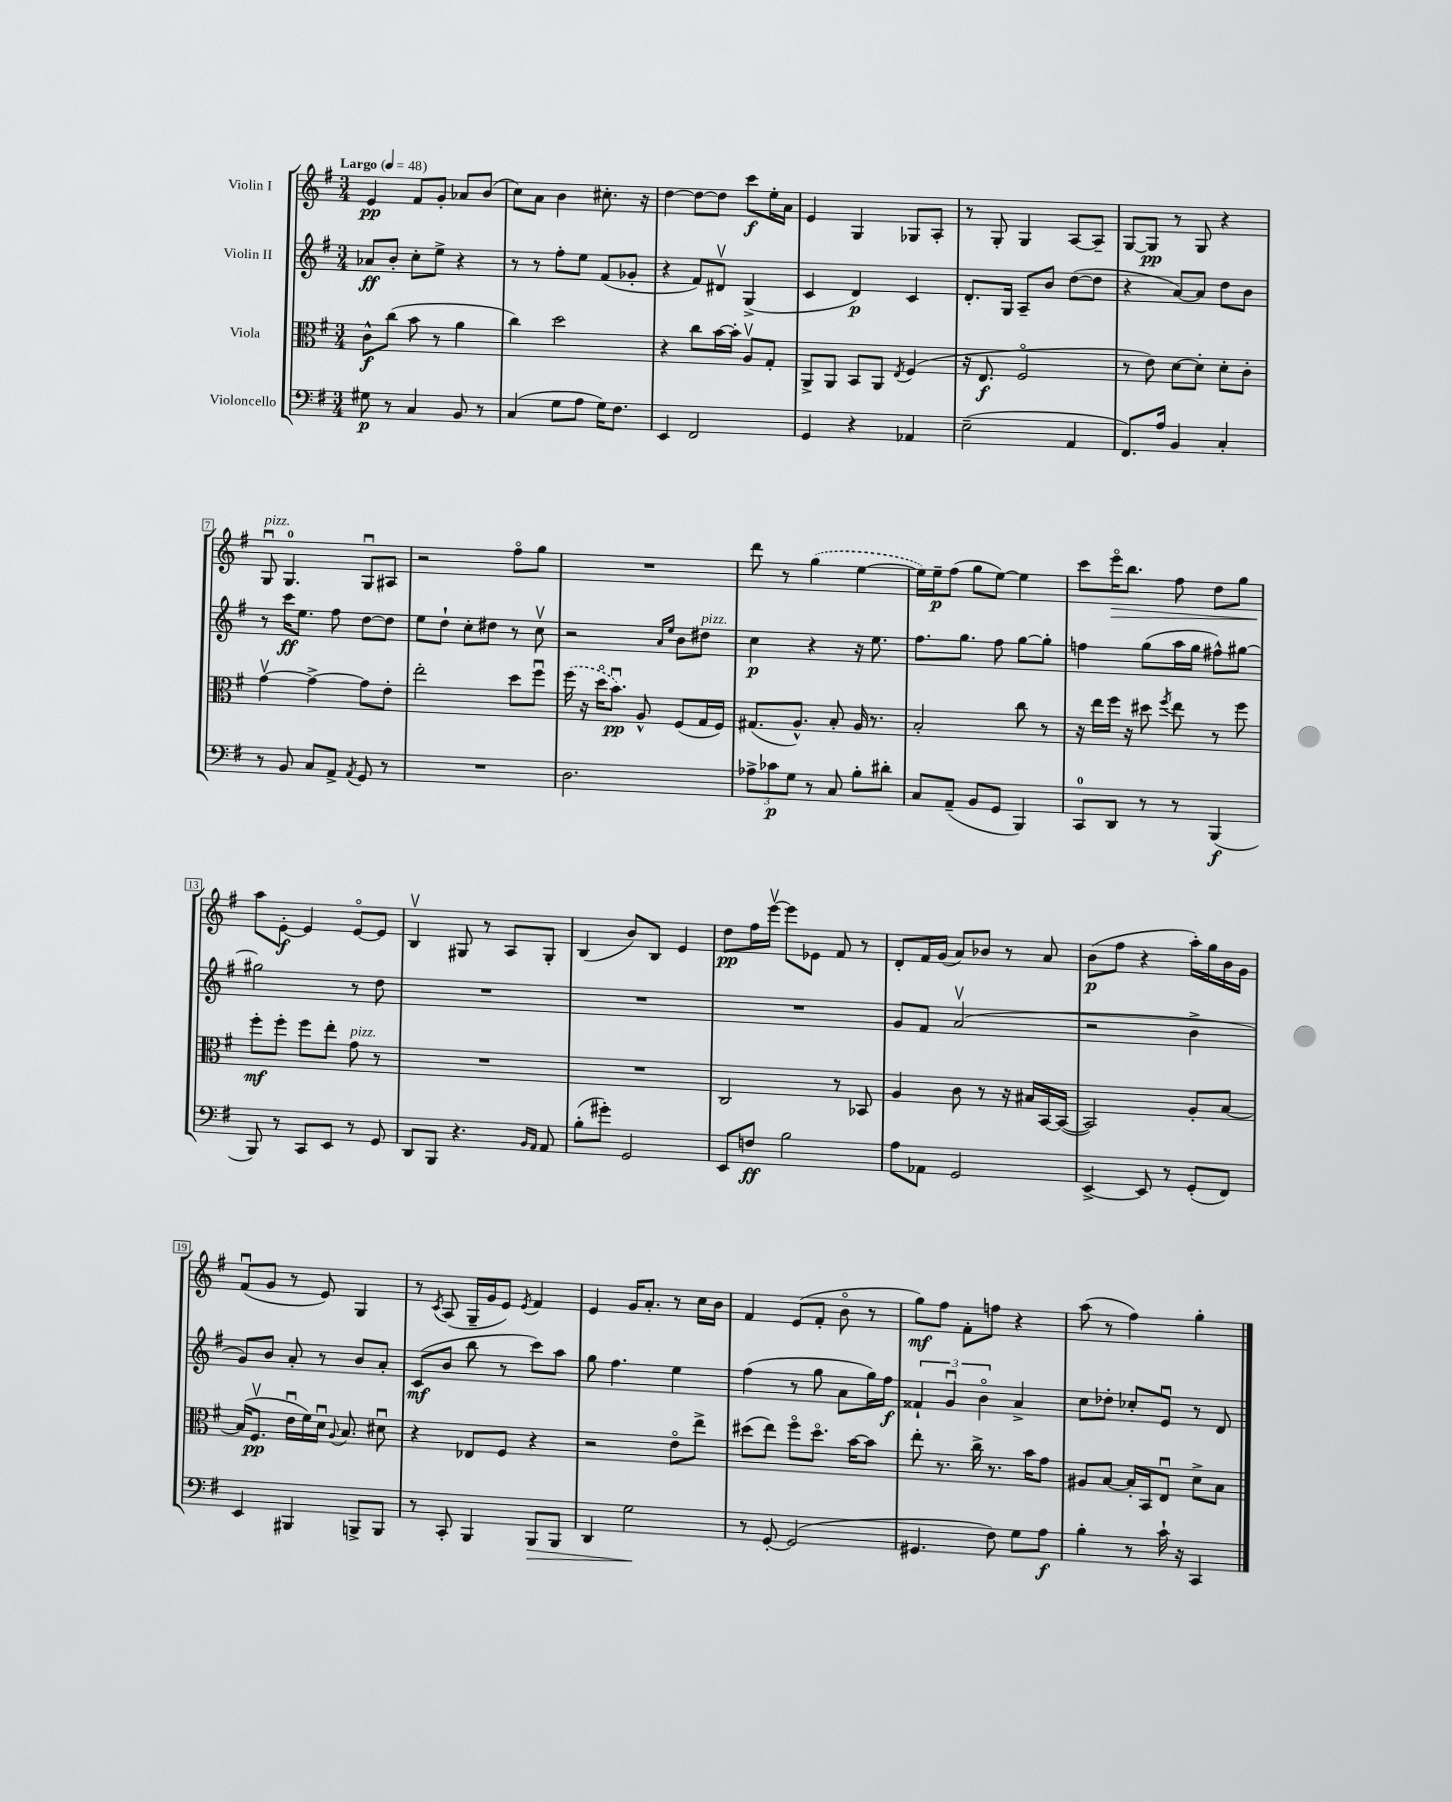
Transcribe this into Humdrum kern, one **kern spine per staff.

**kern	**dynam	**kern	**dynam	**kern	**dynam	**kern	**dynam
*part4	*part4	*part3	*part3	*part2	*part2	*part1	*part1
*staff4	*staff4	*staff3	*staff3	*staff2	*staff2	*staff1	*staff1
*I"Violoncello	*	*I"Viola	*	*I"Violin II	*	*I"Violin I	*
*clefF4	*	*clefC3	*	*clefG2	*	*clefG2	*
*k[f#]	*	*k[f#]	*	*k[f#]	*	*k[f#]	*
*M3/4	*	*M3/4	*	*M3/4	*	*M3/4	*
*MM48	*	*MM48	*	*MM48	*	*MM48	*
=1	=1	=1	=1	=1	=1	=1	=1
!	!	!	!	!	!	!LO:TX:a:B:t=Largo	!
8G#X\	p	8c^^\L	f	8a-X/L	ff	4e/	pp
8r	.	(8cc\J	.	8b'/J	.	.	.
4C/	.	8b\	.	8cc'\L	.	8f#/L	.
.	.	8r	.	8ee^\J	.	8g'/J	.
8BB/	.	4a\	.	4r	.	8a-X/L	.
8r	.	.	.	.	.	(8b/J	.
=2	=2	=2	=2	=2	=2	=2	=2
(4C/	.	4cc\)	.	8r	.	8cc\L)	.
.	.	.	.	8r	.	8a\J	.
8G\L	.	2dd\	.	8ff#'\L	.	4b\	.
8A\J	.	.	.	8ee\J	.	.	.
16G\KL)	.	.	.	(8f#/L	.	8.cc#X'\	.
8.F#\J	.	.	.	.	.	.	.
.	.	.	.	8g-X'/J	.	.	.
.	.	.	.	.	.	16r	.
=3	=3	=3	=3	=3	=3	=3	=3
4EE/	.	4r	.	4r	.	[4dd\	.
2FF#/	.	8cc\L	.	8f#/L)	.	8dd\L_	.
.	.	[16b\L	.	8d#Xv/J	.	8dd\J]	.
.	.	16b'\JJ]	.	.	.	.	.
.	.	8Av/L	.	(4G^/	.	8ccc\L	f
.	.	8G'/J	.	.	.	16ee'\L	.
.	.	.	.	.	.	16a\JJ	.
=4	=4	=4	=4	=4	=4	=4	=4
4GG/	.	8AA^/L	.	4c/	.	4e/	.
.	.	8AA/J	.	.	.	.	.
4r	.	8BB/L	.	4d/)	p	4G/	.
.	.	8AA/J	.	.	.	.	.
.	.	8qE/	.	.	.	.	.
4AA-X/	.	(4F#/	.	4c/	.	8G-X/L	.
.	.	.	.	.	.	8A'/J	.
=5	=5	=5	=5	=5	=5	=5	=5
(2E~\	.	16r	.	8.d'/L	.	8r	.
.	.	8.E/	f	.	.	.	.
.	.	.	.	.	.	8G'/	.
.	.	.	.	16G/Jk	.	.	.
.	.	2F#/	.	8A~/L	.	4G/	.
.	.	.	.	8b/J	.	.	.
4AA/	.	.	.	([8dd\L	.	[8A/L	.
.	.	.	.	8dd\J]	.	8A~/J]	.
=6	=6	=6	=6	=6	=6	=6	=6
8.FF#/L)	.	8r	.	4r	.	[8G/L	.
.	.	8e\)	.	.	.	8G/J]	pp
16A/Jk	.	.	.	.	.	.	.
4BB/	.	[8d\L	.	[8a/L)	.	8r	.
.	.	8d'\J]	.	8a/J]	.	8G/	.
4C'/	.	8d'\L	.	8dd\L	.	4r	.
.	.	8c'\J	.	8b\J	.	.	.
!!LO:LB:g=z
=7	=7	=7	=7	=7	=7	=7	=7
!	!	!	!	!	!	!LO:TX:a:i:t=pizz.	!
8r	.	[4gv\	.	8r	.	8Gu/	.
8BB/	.	.	.	16ccc\KL	ff	4.G/	.
.	.	.	.	8.ee\J	.	.	.
8C/L	.	4g^\_	.	.	.	.	.
8AA^/J	.	.	.	8ff#\	.	.	.
8qAA/	.	.	.	.	.	.	.
8GG/	.	8g\L]	.	[8dd\L	.	8Gu/L	.
8r	.	8e'\J	.	8dd\J]	.	8A#X/J	.
=8	=8	=8	=8	=8	=8	=8	=8
2.r	.	2ee'\	.	8ee\L	.	2r	.
.	.	.	.	8dd`\J	.	.	.
.	.	.	.	8cc'\L	.	.	.
.	.	.	.	8dd#X\J	.	.	.
.	.	8dd\L	.	8r	.	8ff#\L	.
.	.	8ff#u\J	.	8ccv\	.	8gg\J	.
=9	=9	=9	=9	=9	=9	=9	=9
2.D\	.	(16ff#\	.	2r	.	2.r	.
.	.	16r	.	.	.	.	.
.	.	16dd\KL	.	.	.	.	.
.	.	8.bu\J)	pp	.	.	.	.
.	.	8A^^/	.	.	.	.	.
.	.	.	.	16qqa/LL	.	.	.
.	.	.	.	16qqee/JJ	.	.	.
.	.	(8F#/L	.	8b\L	.	.	.
!	!	!	!	!LO:TX:a:i:t=pizz.	!	!	!
.	.	16G/L	.	8dd#X\J	.	.	.
.	.	16F#/JJ)	.	.	.	.	.
=10	=10	=10	=10	=10	=10	=10	=10
12A-X^\L	.	(8.G#X/L	.	4cc\	p	8ddd\	.
12c-X\	p	.	.	.	.	.	.
.	.	.	.	.	.	8r	.
12G\J	.	.	.	.	.	.	.
.	.	8.A^^/J)	.	.	.	.	.
8r	.	.	.	4r	.	(4gg\	.
8C/	.	8B'/	.	.	.	.	.
8B'\L	.	16A/	.	16r	.	[4ee\	.
.	.	8.r	.	8.ee\	.	.	.
8d#X'\J	.	.	.	.	.	.	.
=11	=11	=11	=11	=11	=11	=11	=11
8C/L	.	2B'/	.	8.ff#\L	.	16ee\LL])	.
.	.	.	.	.	.	16ee~\J	p
(8AA~/J	.	.	.	.	.	(8ff#\J	.
.	.	.	.	8.gg\J	.	.	.
8BB/L	.	.	.	.	.	8gg\L	.
8GG/J	.	.	.	8ff#\	.	[8ee\J)	.
4BBB/)	.	8cc\	.	[8gg\L	.	4ee\]	.
.	.	8r	.	8gg'\J]	.	.	.
=12	=12	=12	=12	=12	=12	=12	=12
8CC/L	.	16r	.	4ffn\	.	8ccc\L	.
.	.	16ee\LL	.	.	.	.	.
!	!	!	!	!	!	!	!LO:HP:b
8DD/J	.	16ff#\JJ	.	.	.	16eee\K	>
.	.	16r	.	.	.	8.bb\J	.
8r	.	8dd#X\	.	(8gg\L	.	.	.
.	.	8qff#/	.	.	.	.	.
8r	.	8ee\	.	16aa\L	.	8ff#\	.
.	.	.	.	16gg\JJ	.	.	.
(4BBB/	f	8r	.	8ff#X^^\L)	.	8dd\L	.
.	.	8ff#\	.	[8gg#X\J	.	8gg\J	.
!!LO:LB:g=z
=13	=13	=13	=13	=13	=13	=13	=13
8BBB/)	.	8ff#'\L	mf	2gg#X\]	.	8aa\L	.
8r	.	8ff#'\J	.	.	.	[8e'\J	] f
8CC/L	.	8ff#\L	.	.	.	4e/]	.
8EE/J	.	8ee'\J	.	.	.	.	.
!	!	!LO:TX:a:i:t=pizz.	!	!	!	!	!
8r	.	8g\	.	8r	.	[8e/L	.
8GG/	.	8r	.	8dd\	.	8e/J]	.
=14	=14	=14	=14	=14	=14	=14	=14
8DD/L	.	2.r	.	2.r	.	4Bv/	.
8BBB/J	.	.	.	.	.	.	.
4.r	.	.	.	.	.	8G#X/	.
.	.	.	.	.	.	8r	.
.	.	.	.	.	.	8A/L	.
16qqBB/LL	.	.	.	.	.	.	.
16qqAA/JJ	.	.	.	.	.	.	.
8AA/	.	.	.	.	.	8G#'/J	.
=15	=15	=15	=15	=15	=15	=15	=15
(8B'\L	.	2.r	.	2.r	.	(4B/	.
8g#X'\J)	.	.	.	.	.	.	.
2GG/	.	.	.	.	.	8b/L)	.
.	.	.	.	.	.	8B/J	.
.	.	.	.	.	.	4e/	.
=16	=16	=16	=16	=16	=16	=16	=16
8EE/L	.	2C/	.	2.r	.	8dd\L	pp
8Fn/J	ff	.	.	.	.	16ff#\L	.
.	.	.	.	.	.	[16eeev\JJ	.
2B\	.	.	.	.	.	8eee\L]	.
.	.	.	.	.	.	8e-X\J	.
.	.	8r	.	.	.	8f#/	.
.	.	8BB-X/	.	.	.	8r	.
=17	=17	=17	=17	=17	=17	=17	=17
8A\L	.	4A/	.	8g/L	.	8d'/L	.
8AA-X\J	.	.	.	8f#/J	.	16f#/L	.
.	.	.	.	.	.	(16g/JJ	.
2GG/	.	8c\	.	(2av/	.	8a/L)	.
.	.	8r	.	.	.	8b-X/J	.
.	.	16r	.	.	.	8r	.
.	.	16B#X/LL	.	.	.	.	.
.	.	[16BB/	.	.	.	8a/	.
.	.	(16BB/JJ_	.	.	.	.	.
=18	=18	=18	=18	=18	=18	=18	=18
[4EE^/	.	2BB/])	.	2r	.	(8b\L	p
.	.	.	.	.	.	8ff#\J	.
8EE/]	.	.	.	.	.	4r	.
8r	.	.	.	.	.	.	.
(8GG'/L	.	8A'/L	.	4b^\	.	16aa'\LL)	.
.	.	.	.	.	.	16gg\	.
8FF#/J)	.	[8B/J	.	.	.	16b\	.
.	.	.	.	.	.	16g\JJ	.
!!LO:LB:g=z
=19	=19	=19	=19	=19	=19	=19	=19
4EE/	.	(16B/KL]	.	8g/L)	.	(8f#u/L	.
.	.	8.F#v/J	pp	.	.	.	.
.	.	.	.	8b/J	.	8g/J	.
4BBB#X/	.	16eu\LL	.	8a'/	.	8r	.
.	.	16f#\)	.	.	.	.	.
.	.	16du\JJ	.	8r	.	8e/)	.
.	.	8qqA/	.	.	.	.	.
.	.	8.B/	.	.	.	.	.
8BBBn^/L	.	.	.	8b/L	.	4G/	.
8BBB/J	.	8d#Xu\	.	8a'/J	.	.	.
=20	=20	=20	=20	=20	=20	=20	=20
8r	.	4r	.	(8c/L	mf	8r	.
.	.	.	.	.	.	8qc/	.
8CC'/	.	.	.	8b/J	.	(8A/	.
4BBB/	.	8E-X/L	.	8bb\	.	16G~/LL	.
.	.	.	.	.	.	16g/J	.
.	.	8F#/J	.	8r	.	8e/J)	.
.	.	.	.	.	.	8qe/	.
!	!LO:HP:b	!	!	!	!	!	!
8BBB/L	>	4r	.	8ccc\L)	.	4f#/	.
8BBB/J	.	.	.	8aa\J	.	.	.
=21	=21	=21	=21	=21	=21	=21	=21
4DD/	.	2r	.	8gg\	.	4e/	.
.	.	.	.	4.ff#\	.	.	.
2G\	.	.	.	.	.	16g/KL	.
.	.	.	.	.	.	8.a'/J	.
.	.	8e\L	.	4ee\	.	8r	.
.	.	8ee^\J	.	.	.	16cc\LL	.
.	.	.	.	.	.	16b\JJ	.
.	]	.	.	.	.	.	.
=22	=22	=22	=22	=22	=22	=22	=22
8r	.	(8dd#X\L	.	(4ff#\	.	4f#/	.
[8GG'/	.	8ee\J)	.	.	.	.	.
(2GG/]	.	8ff#\L	.	8r	.	(8e/L	.
.	.	8.dd#\J	.	8gg\	.	8f#'/J	.
.	.	.	.	8a\L	.	8b\	.
.	.	[16b\KL	.	.	.	.	.
.	.	8b\J]	.	16gg\L)	.	8r	.
.	.	.	.	16ff#\JJ	f	.	.
=23	=23	=23	=23	=23	=23	=23	=23
4.GG#X/	.	8ee'\	.	6f##X`/	.	8gg\L)	mf
.	.	8.r	.	.	.	8ff#\J	.
.	.	.	.	6gu/	.	.	.
.	.	.	.	.	.	8f#'\L	.
.	.	16cc^\	.	.	.	.	.
.	.	.	.	6b\	.	.	.
8F#\)	.	8.r	.	.	.	8ffn\J	.
8G\L	.	.	.	4a^/	.	4r	.
.	.	16b\KL	.	.	.	.	.
8A\J	f	8g\J	.	.	.	.	.
=24	=24	=24	=24	=24	=24	=24	=24
4B'\	.	8A#X/L	.	8cc\L	.	(8aa\	.
.	.	[8B/J	.	8dd-X'\J	.	8r	.
8r	.	16B'/LL]	.	8cc-X'/L	.	4ff#\)	.
.	.	16BB/J	.	.	.	.	.
16c`\	.	8Eu/J	.	8eu/J	.	.	.
16r	.	.	.	.	.	.	.
4CC/	.	8d^\L	.	8r	.	4gg'\	.
.	.	8B\J	.	8d/	.	.	.
==	==	==	==	==	==	==	==
*-	*-	*-	*-	*-	*-	*-	*-
